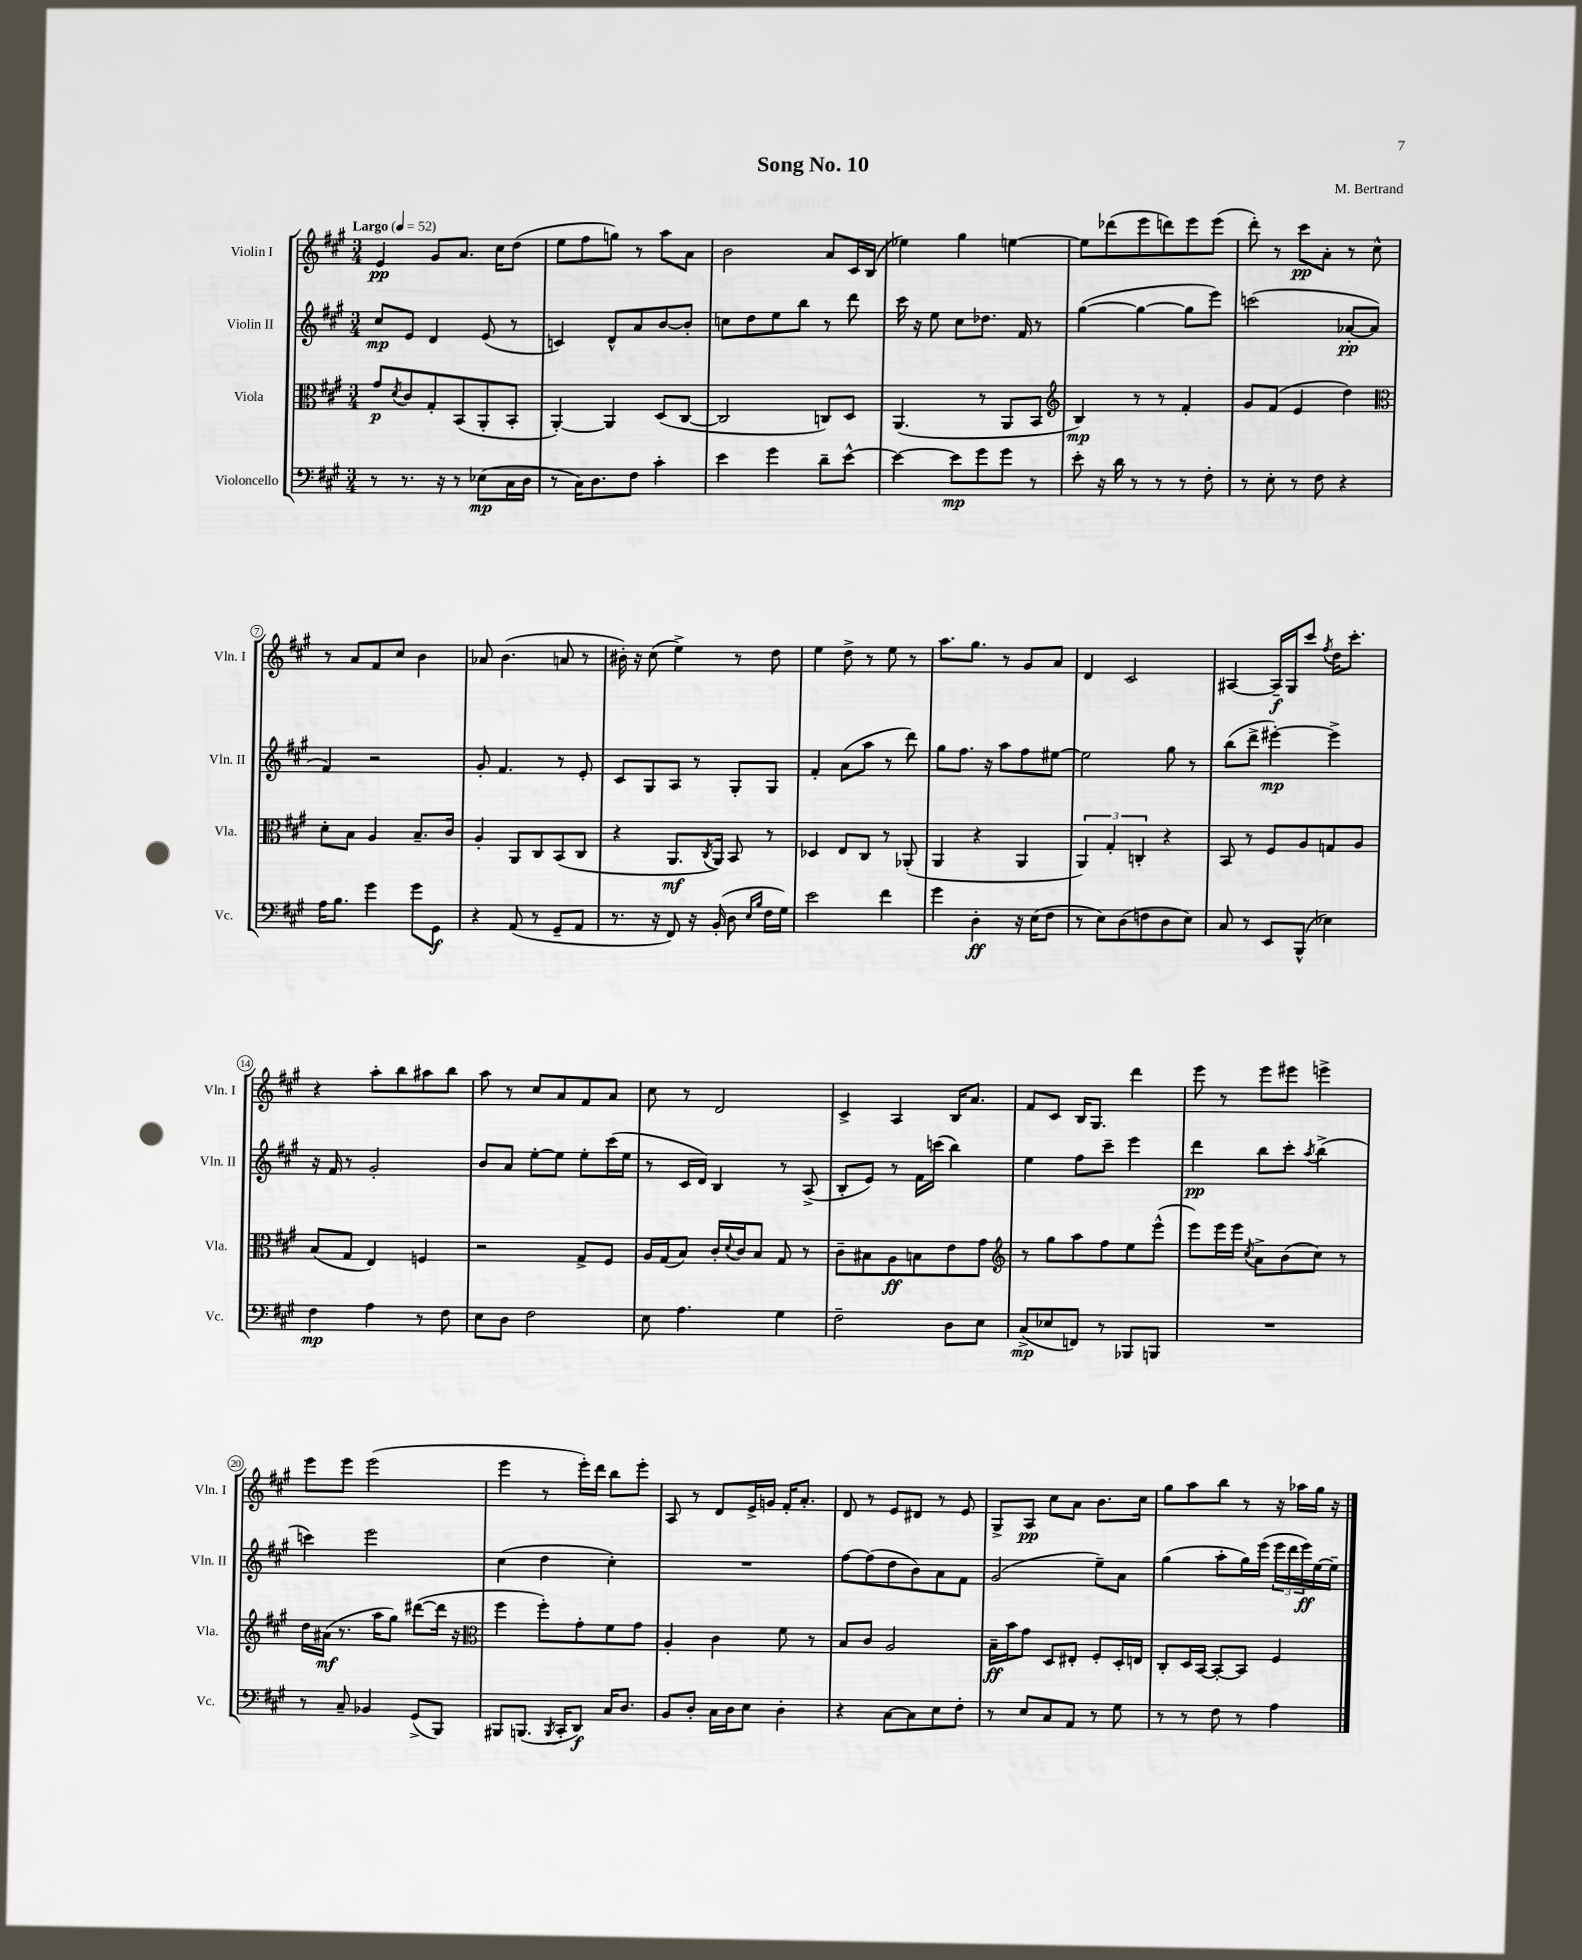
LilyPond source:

\header { title = "Song No. 10" composer = "M. Bertrand" }
<<
\new StaffGroup <<
\new Staff = "s0" \with { instrumentName = "Violin I" shortInstrumentName = "Vln. I" } {
    \clef treble \key a \major \numericTimeSignature \time 3/4 \tempo "Largo" 4 = 52
    e'4\pp gis'8 a'8. cis''16 d''8( |
    e''8 fis''8 g''8) r8 a''8 a'8 |
    b'2 a'8 cis'16 b16( |
    ees''4) gis''4 e''4~ |
    e''8 des'''8( e'''8 d'''8) e'''8 e'''8( |
    d'''8-.) r8 cis'''8\pp a'8-. r8 cis''8-^ |
    r8 a'8 fis'8 cis''8 b'4 |
    aes'8 b'4.( a'8 r8 |
    bis'16-.) r16 cis''8( e''4->) r8 d''8 |
    e''4 d''8-> r8 e''8 r8 |
    a''8. gis''8. r8 gis'8 a'8 |
    d'4 cis'2 |
    ais4~ ais16--\f gis16 cis'''8 \acciaccatura { fis''8 } d''16 cis'''8.-. |
    r4 a''8-. b''8 ais''8 b''8 |
    a''8 r8 cis''8 a'8 fis'8 a'8 |
    cis''8 r8 d'2 |
    cis'4-> a4 b16 a'8. |
    fis'8 cis'8 b16 gis8. d'''4 |
    e'''8 r8 e'''8 eis'''8 e'''4-> |
    e'''8 e'''8 e'''2( |
    e'''4 r8 e'''16-.) d'''16 b''8 e'''8-. |
    a8 r8 d'8 e'16-> g'16 fis'16-. a'8.-. |
    d'8 r8 e'8 dis'8 r8 e'8 |
    gis8-> a8\pp cis''8 a'8 b'8. cis''16 |
    gis''8 a''8 b''8 r8 r16 aes''16 gis''16 r16 \bar "|." |
}
\new Staff = "s1" \with { instrumentName = "Violin II" shortInstrumentName = "Vln. II" } {
    \clef treble \key a \major \numericTimeSignature \time 3/4
    cis''8\mp e'8 d'4 e'8( r8 |
    c'4) d'8-^ a'8 b'8~ b'8-. |
    c''8 d''8 e''8 b''8 r8 d'''8 |
    cis'''16 r16 e''8 cis''8 des''8. fis'16 r8 |
    gis''4~( gis''4~ gis''8 e'''8) |
    c'''2( aes'8~-.\pp aes'8 |
    fis'4) r2 |
    gis'8-. fis'4. r8 e'8-. |
    cis'8 gis8 a8 r8 gis8-. gis8 |
    fis'4-. a'8( a''8 r8 d'''8) |
    gis''8 fis''8. r16 a''8 fis''8 eis''8~ |
    eis''2 gis''8 r8 |
    b''8( d'''8-> eis'''4~-.\mp) eis'''4-> |
    r16 fis'16 r8 gis'2-. |
    b'8 a'8 e''8~-. e''8 e''8-. cis'''16( e''16 |
    r8 cis'16 d'16) b4 r8 a8->( |
    b8-. e'8) r8 fis'16 c'''16( b''4) |
    e''4 fis''8 cis'''8-- e'''4 |
    d'''4\pp b''8 cis'''8-. \acciaccatura { a''8 } b''4->( |
    c'''4) e'''2 |
    cis''4( d''4 cis''4-.) |
    R2. |
    fis''8~ fis''8( d''8 b'8) a'8 fis'8 |
    gis'2( e''8--) a'8 |
    gis''4( a''8-. gis''16) e'''16( \tuplet 3/2 { e'''16 d'''16 e'''16\ff) } e''16~ e''16-- \bar "|." |
}
\new Staff = "s2" \with { instrumentName = "Viola" shortInstrumentName = "Vla." } {
    \clef alto \key a \major \numericTimeSignature \time 3/4
    gis'8\p \acciaccatura { d'8 } cis'8 gis8-. b,8( a,8-. b,8-. |
    a,4~-.) a,4 d8( cis8~ |
    cis2 c8) d8 |
    a,4.( r8 a,8 b,8 |
    \clef treble b4\mp) r8 r8 fis'4-. |
    gis'8 fis'8( e'4 d''4) |
    \clef alto d'8-. b8 a4 b8.-- cis'16 |
    a4-. a,8 cis8 b,8( cis8 |
    r4 a,8.\mf \acciaccatura { cis8 } a,16) b,8 r8 |
    des4 e8 cis8 r8 aes,8-.( |
    a,4 r4 a,4 |
    \tuplet 3/2 { a,4) gis4-. c4-. } r4 |
    b,8 r8 fis8 a8 g8 a8 |
    b8( gis8 e4) f4 |
    r2 gis8-> fis8 |
    a16 gis16( b8) cis'16-. \appoggiatura { d'8 } cis'16 b8 gis8 r8 |
    cis'8-- bis8 a8\ff b8 e'8 gis'8 |
    \clef treble r8 gis''8 a''8 fis''8 e''8 e'''8-^( |
    e'''8) e'''16 e'''16 \acciaccatura { cis''8 } a'8-> b'8( cis''8) r8 |
    d''16 ais'16\mf( r8. a''16 gis''8) dis'''8~( dis'''16 r16 |
    \clef alto fis''4 fis''8-.) gis'8-. fis'8 gis'8 |
    a4-. cis'4 fis'8 r8 |
    b8 cis'8 a2 |
    b16--\ff b'16 gis'8 d8 eis8-. fis8-. d16-. e16 |
    cis8-. d16 b,16~ b,8~-. b,8 fis4 \bar "|." |
}
\new Staff = "s3" \with { instrumentName = "Violoncello" shortInstrumentName = "Vc." } {
    \clef bass \key a \major \numericTimeSignature \time 3/4
    r8 r8. r16 r8 ees8\mp( cis16 d16 |
    r8 cis16) d8. fis8 cis'4-. |
    e'4 gis'4 d'8-- e'8~-^ |
    e'4~ e'8\mp gis'8 gis'8 r8 |
    e'8-. r16 d'16 r8 r8 r8 fis8-. |
    r8 e8-. r8 fis8 r4 |
    a16 b8. gis'4 gis'8 gis,8\f |
    r4 a,8( r8 gis,8-- a,8 |
    r8. r16 fis,8) r16 b,16-.( d8 \grace { e16 b16 } fis16 gis16) |
    e'2 fis'4 |
    gis'4 d4-.\ff r16 e16( fis8 |
    r8 e8) d8( f8 d8 e8) |
    cis8 r8 e,8 b,,8-^( ees4) |
    fis4\mp a4 r8 fis8 |
    e8 d8 fis2 |
    e8 a4. gis4 |
    fis2-- d8 e8 |
    cis8->\mp( ees8 f,8) r8 bes,,8 b,,8 |
    R2. |
    r8 cis8-- bes,4 gis,8->( b,,8) |
    bis,,8 b,,8.( \acciaccatura { b,,8 } cis,16-. d,8\f) cis16 d8. |
    b,8 d8-. cis16 d16 e8 d4-. |
    r4 cis8~ cis8 e8 fis8-. |
    r8 e8 cis8 a,8 r8 gis8 |
    r8 r8 fis8 r8 a4 \bar "|." |
}
>>
>>
\layout { \context { \Score \override BarNumber.stencil = #(make-stencil-circler 0.1 0.3 ly:text-interface::print) } }
